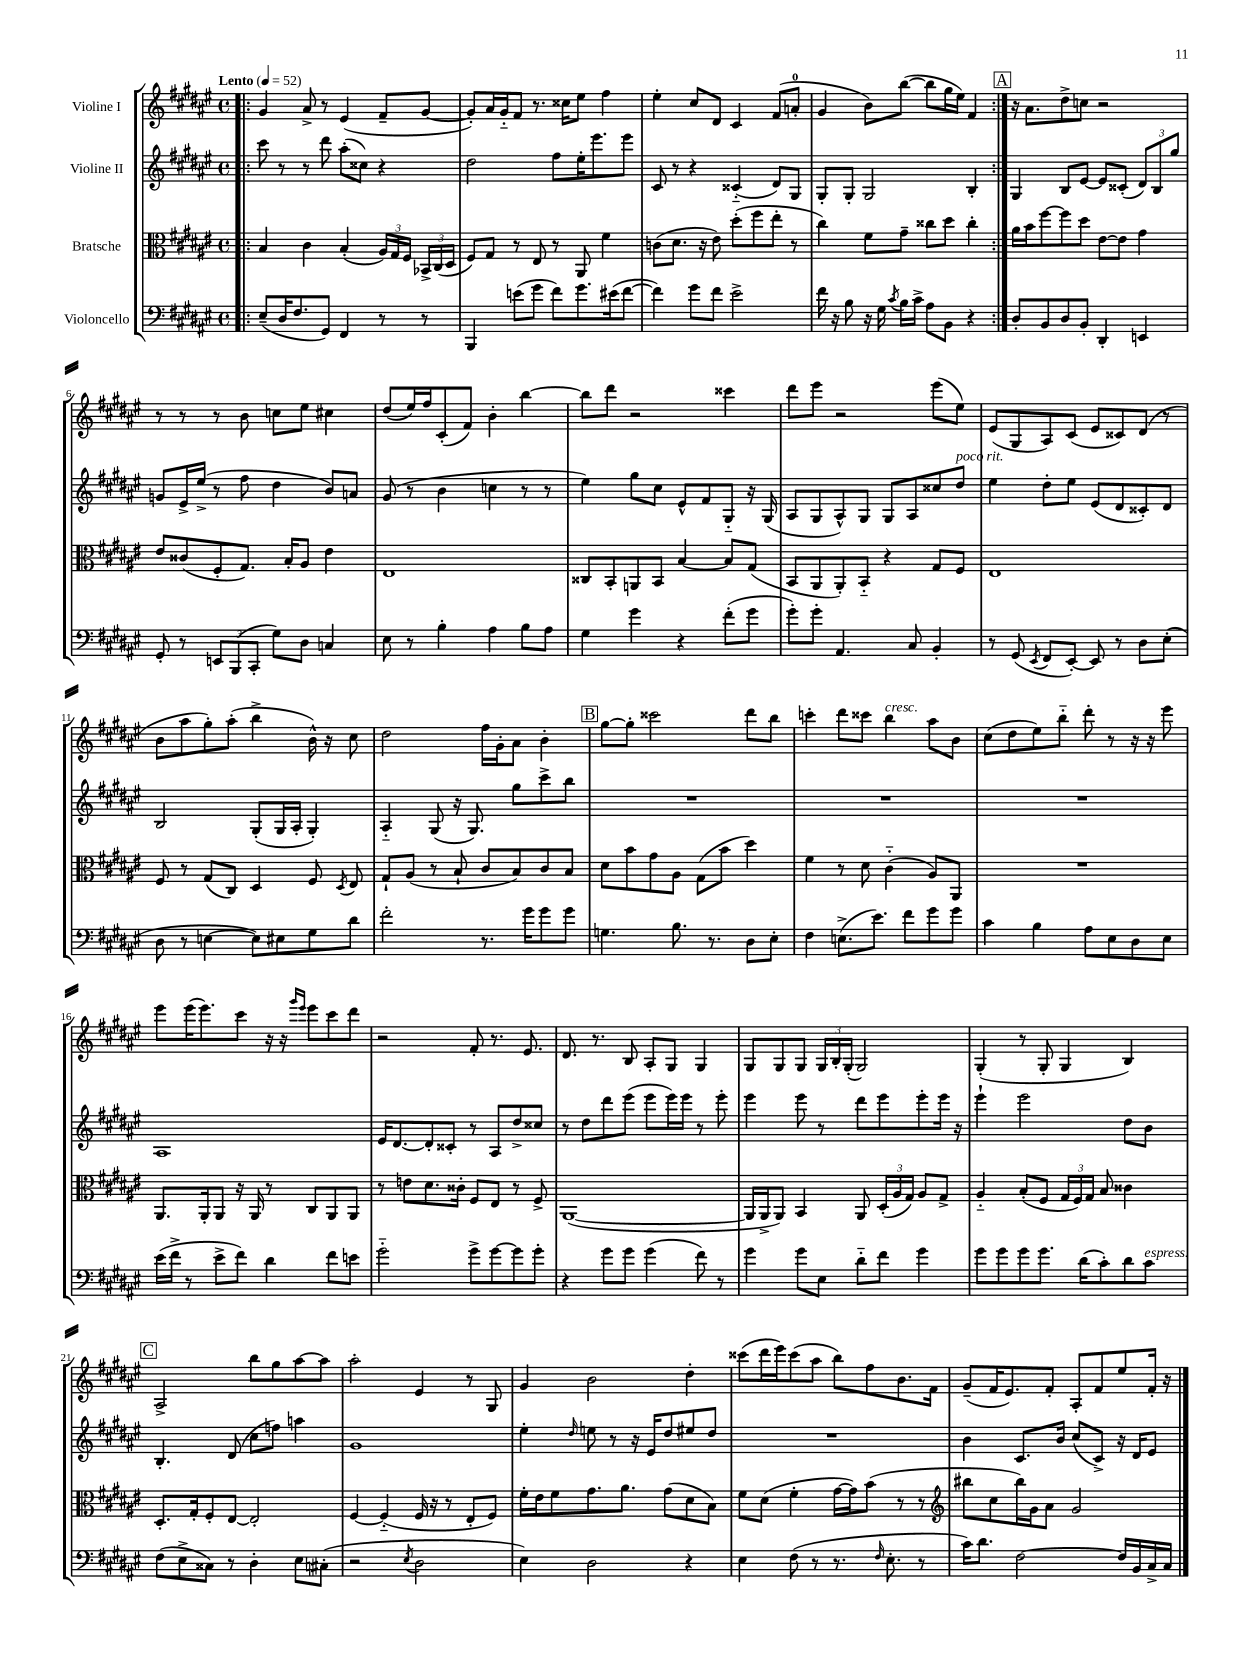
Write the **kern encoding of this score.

**kern	**kern	**kern	**kern
*staff4	*staff3	*staff2	*staff1
*clefF4	*clefC3	*clefG2	*clefG2
*k[f#c#g#d#a#e#]	*k[f#c#g#d#a#e#]	*k[f#c#g#d#a#e#]	*k[f#c#g#d#a#e#]
*M4/4	*M4/4	*M4/4	*M4/4
*met(c)	*met(c)	*met(c)	*met(c)
*MM52	*MM52	*MM52	*MM52
=!|:	=!|:	=!|:	=!|:
(8E#~/L	4B/	8ccc#\	4g#/
16D#/K	.	8r	.
8.F#/	.	.	.
.	4c#\	8r	8a#^/
8GG#/J)	.	8ddd#\	8r
4FF#/	(4B'/	(8aa#'\L	(4e#/
.	.	8cc##\J)	.
8r	24A#/LL)	4r	8f#~/L
.	24G#/	.	.
.	24F#/JJ	.	.
8r	24BB-^/LL	.	[8g#/J
.	(24C#/	.	.
.	24D#/JJ	.	.
=	=	=	=
4BBB/	8F#/L)	2dd#\	8g#'/]L)
.	8G#/J	.	16a#/L
.	.	.	16g#'~/J
(8e\L	8r	.	8f#/J
8g#\J	8E#/	.	8.r
8f#\L)	8r	8ff#\L	.
.	.	.	16cc##\LK
8.g#\	8AA#/	16ee#'\K	8ee#\J
.	.	8.eee#\	.
.	4f#\	.	4ff#\
(16e#\k	.	.	.
[8f#\J	.	8eee#\J	.
=	=	=	=
4f#\])	(8c\L	8c#/	4ee#'\
.	8.d#\J	8r	.
8g#\L	.	4r	8cc#/L
.	16r	.	.
8f#\J	8e#\)	.	8d#/J
2e#^\	(8dd#'\L	(4c##'~/	4c#/
.	8ff#\	.	.
.	8ee#'\J	8d#/L)	(8f#/L
.	8r	8G#/J	8a'/J
=	=	=	=
16f#\	4cc#\)	8G#'/L	4g#/
16r	.	.	.
8B\	.	8G#'/J	.
16r	8f#\L	2G#/	8b\L)
16G#\	.	.	.
8qc#/	.	.	.
16B\LL	8g#~\J	.	([8bb\J
16c#^\JJ	.	.	.
8A#\L	8cc##\L	.	8bb\]L
8BB\J	8dd#\J	.	16gg#\L
.	.	.	16ee#\JJ)
4r	4cc##'\	4B'/	4f#/
=:|!	=:|!	=:|!	=:|!
8D#'/L	16a#\LL	4G#/	16r
.	16b\J	.	8.a#\L
8BB/	[8ff#\	.	.
8D#/	8ff#\]	8B/L	8dd#^\
8BB'/J	8dd#\J	[8e#/J	8cc\J
4DD#'/	[8e#\L	8e#/]L	2r
.	8e#\]J	(8c##'/J	.
4EE/	4g#\	12d#/L)	.
.	.	12B/	.
.	.	12gg#/J	.
=	=	=	=
8GG#'/	8e#/L	8g/L	8r
8r	(8c##/	16e#^/L	8r
.	.	(16ee#^/JJ	.
12EE/L	8F#'/	8r	8r
(12BBB/	.	.	.
.	8.G#/J)	8ff#\	8b\
12CC#'/J	.	.	.
8G#\L)	.	4dd#\	8cc\L
.	16B'/LK	.	.
8D#\J	8A#/J	.	8ee#\J
4C/	4e#\	8b/L)	4cc#\
.	.	8a/J	.
=	=	=	=
8E#\	1E#	(8g#/	(8dd#/L
8r	.	8r	16ee#/L)
.	.	.	16ff#/J
4B'\	.	4b\	(8c#'/
.	.	.	8f#/J)
4A#\	.	4cc\	4b'\
8B\L	.	8r	[4bb\
8A#\J	.	8r	.
=	=	=	=
4G#\	8C##/L	4ee#\)	8bb\]L
.	8BB'/	.	8ddd#\J
4g#\	8AA/	8gg#\L	2r
.	8BB/J	8cc#\J	.
4r	[4B/	8e#^^/L	.
.	.	8f#/	.
(8f#'\L	8B/]L	8G#'~/J	4ccc##\
8g#\J	(8G#/J	16r	.
.	.	(16G#/	.
=	=	=	=
8g#'\L)	8BB/L	8A#/L	8ddd#\L
8g#'\J	8AA#/	8G#/	8eee#\J
4.AA#/	8AA#'/)	8A#^^/)	2r
.	8BB'~/J	8G#/J	.
.	4r	8G#/L	.
8C#/	.	8A#/	.
4BB'/	8G#/L	8cc##/	(8eee#\L
.	8F#/J	8dd#/J	8ee#\J)
=	=	=	=
8r	1E#	4ee#\	(8e#/L
(8GG#/	.	.	8G#/
8qEE#/	.	.	.
8FF#/L	.	8dd#'\L	8A#/)
[8EE#'/J)	.	8ee#\J	(8c#/J
8EE#/]	.	(8e#/L	8e#/L
8r	.	8d#/	8c##/)
8D#\L	.	8c##'/)	(8d#/J
(8E#'\J	.	8d#/J	8r
=	=	=	=
8D#\	8F#/	2B/	8b\L
8r	8r	.	8aa#\
[4E\	(8G#/L	.	8gg#'\)
.	8C#/J)	.	(8aa#'\J
8E\]L)	4D#/	(8G#'/L	4bb^\
8E#\	.	16G#/L	.
.	.	16A#'/JJ	.
8G#\	8F#/	4G#'/)	16b^^\)
.	.	.	16r
.	8qD#/	.	.
8d#\J	8E#/	.	8cc#\
=	=	=	=
2f#'\	8G#`/L	4A#'~/	2dd#\
.	(8A#/J	.	.
.	8r	(8G#/	.
.	8B`/	16r	.
.	.	8.G#/)	.
8.r	8c#/L	.	16ff#\LL
.	.	.	16g#'\J
.	8B/)	8gg#\L	8a#\J
16g#\LK	.	.	.
8g#\	8c#/	8ccc#^\	4b'\
8g#\J	8B/J	8bb\J	.
=	=	=	=
4.G\	8d#\L	1r	[8gg#\L
.	8b\	.	8gg#'\]J
.	8g#\	.	2ccc##\
8.B\	8A#\J	.	.
.	(8G#\L	.	.
8.r	.	.	.
.	8b\J	.	.
8D#\L	4dd#\)	.	8ddd#\L
8E#'\J	.	.	8bb\J
=	=	=	=
4F#\	4f#\	1r	4ccc'\
(8.E^\L	8r	.	8ddd#\L
.	8d#\	.	8ccc##\J
8.e#\J)	.	.	.
.	(4c#'~\	.	4bb\
8f#\L	.	.	.
8g#\	8A#/L)	.	8aa#\L
8g#\J	8AA#/J	.	8b\J
=	=	=	=
4c#\	1r	1r	(8cc#\L
.	.	.	8dd#\
4B\	.	.	8ee#\)
.	.	.	8bb'~\J
8A#\L	.	.	8ddd#'\
8E#\	.	.	8r
8D#\	.	.	16r
.	.	.	16r
8E#\J	.	.	8eee#\
=	=	=	=
(16e#\LL	8.AA#/L	1A#	8eee#\L
16f#^\JJ	.	.	.
8r	.	.	(16eee#\K
.	16AA#'/k	.	8.eee#\)
8e#^\L	8AA#/J	.	.
8f#\J)	16r	.	8ccc#\J
.	16AA#/	.	.
4d#\	8r	.	16r
.	.	.	16r
.	.	.	16qqggg#/LL
.	.	.	16qqeee#/JJ
.	8C#/L	.	8eee#\L
8f#\L	8AA#/	.	8ccc#\
8e\J	8AA#/J	.	8ddd#\J
=	=	=	=
2g#'~\	8r	16e#/LK	2r
.	.	[8.d#/	.
.	8e\L	.	.
.	8.d#\	8d#'/]	.
.	.	8c##'/J	.
.	16c##'\Jk	.	.
8g#^\L	8F#/L	8r	8f#'/
[8g#\	8E#/J	8A#/L	8.r
8g#\]	8r	8dd#^/	.
.	.	.	8.e#/
8g#'\J	8F#^/	8cc##/J	.
=	=	=	=
4r	([1AA#	8r	8.d#/
.	.	8dd#\L	.
.	.	.	8.r
8g#\L	.	8ddd#\	.
8g#\J	.	(8eee#\J	8B/
(4g#\	.	8eee#\L	8A#'/L
.	.	16eee#\L)	8G#/J
.	.	16eee#\JJ	.
8f#\)	.	8r	4G#/
8r	.	8eee#'\	.
=	=	=	=
4g#\	16AA#/]LL	4eee#\	8G#/L
.	16AA#^/J	.	.
.	8AA#/J)	.	8G#/
8g#\L	4BB/	8eee#\	8G#/J
8E#\J	.	8r	24G#/LL
.	.	.	24B'/
.	.	.	(24G#'/JJ
8d#'~\L	8AA#/	8ddd#\L	2G#/)
8f#\J	(24D#'/LL	8eee#\	.
.	24A#/	.	.
.	24G#/JJ)	.	.
4g#\	8A#/L	8eee#'\	.
.	8G#^/J	16eee#\Jk	.
.	.	16r	.
=	=	=	=
8g#\L	4A#'~/	4eee#`\	(4G#'/
8g#\	.	.	.
8g#\	(8B'/L	2eee#\	8r
8.g#\J	8F#/J	.	8G#'/
.	24G#/LL	.	4G#/
.	24F#/)	.	.
(16d#\LK	.	.	.
.	24G#/JJ	.	.
8c#'\)	8B/	.	.
8d#\	4c##\	8dd#\L	4B/)
8c#\J	.	8b\J	.
=	=	=	=
(8F#\L	8.D#'/L	4.B'/	2A#^/
8E#^\	.	.	.
.	16G#'/k	.	.
8C##\J)	8F#'/	.	.
8r	[8E#/J	(8d#/	.
4D#'\	2E#'/]	8cc#\L	8bb\L
.	.	8ff\J)	8gg#\
8E#\L	.	4aa\	[8aa#\
(8C#'\J	.	.	8aa#\]J
=	=	=	=
2r	[4F#/	1g#	2aa#'\
.	(4F#'~/]	.	.
8qE#/	.	.	.
2D#\	16F#/	.	4e#/
.	16r	.	.
.	8r	.	.
.	8E#'/L	.	8r
.	8F#/J)	.	8G#/
=	=	=	=
4E#\)	16f#'\LL	4ee#'\	4g#/
.	16e#\J	.	.
.	8f#\	.	.
.	.	16qqdd#/	.
2D#\	8.g#\	8ee\	2b\
.	.	8r	.
.	8.a#\J	.	.
.	.	16r	.
.	.	16e#/LK	.
.	(8g#\L	8dd#/	.
4r	8d#\	8ee#/	4dd#'\
.	8B\J)	8dd#/J	.
=	=	=	=
4E#\	8f#\L	1r	(8ccc##\L
.	(8d#\J	.	16ddd#\L
.	.	.	16eee#\J)
(8F#\	4f#'\	.	(8ccc##\
8r	.	.	8aa#\J
8.r	[16g#\LL	.	8bb\L)
.	16g#\]J)	.	.
.	(8b\J	.	8ff#\
16qqF#/	.	.	.
8.E#'\	.	.	.
.	8r	.	8.b\
8r	8r	.	.
.	.	.	16f#\Jk
=	=	=	=
*	*clefG2	*	*
16c#\LK)	8bb#\L	4b\	(8g#~/L
8.d#\J	.	.	.
.	8cc#\	.	16f#/K
.	.	.	8.e#/)
[2F#\	16bb#\L)	8.c#/L	.
.	16g#\J	.	.
.	8a#\J	.	8f#'/J
.	.	16b/Jk	.
.	2g#/	(8cc#/L	8A#'/L
.	.	8c#^/J)	8f#/
16F#/]LL	.	16r	8ee#/
16BB/	.	16d#/LK	.
16C#^/	.	8e#/J	16f#'/Jk
16C#/JJ	.	.	16r
==	==	==	==
*-	*-	*-	*-
